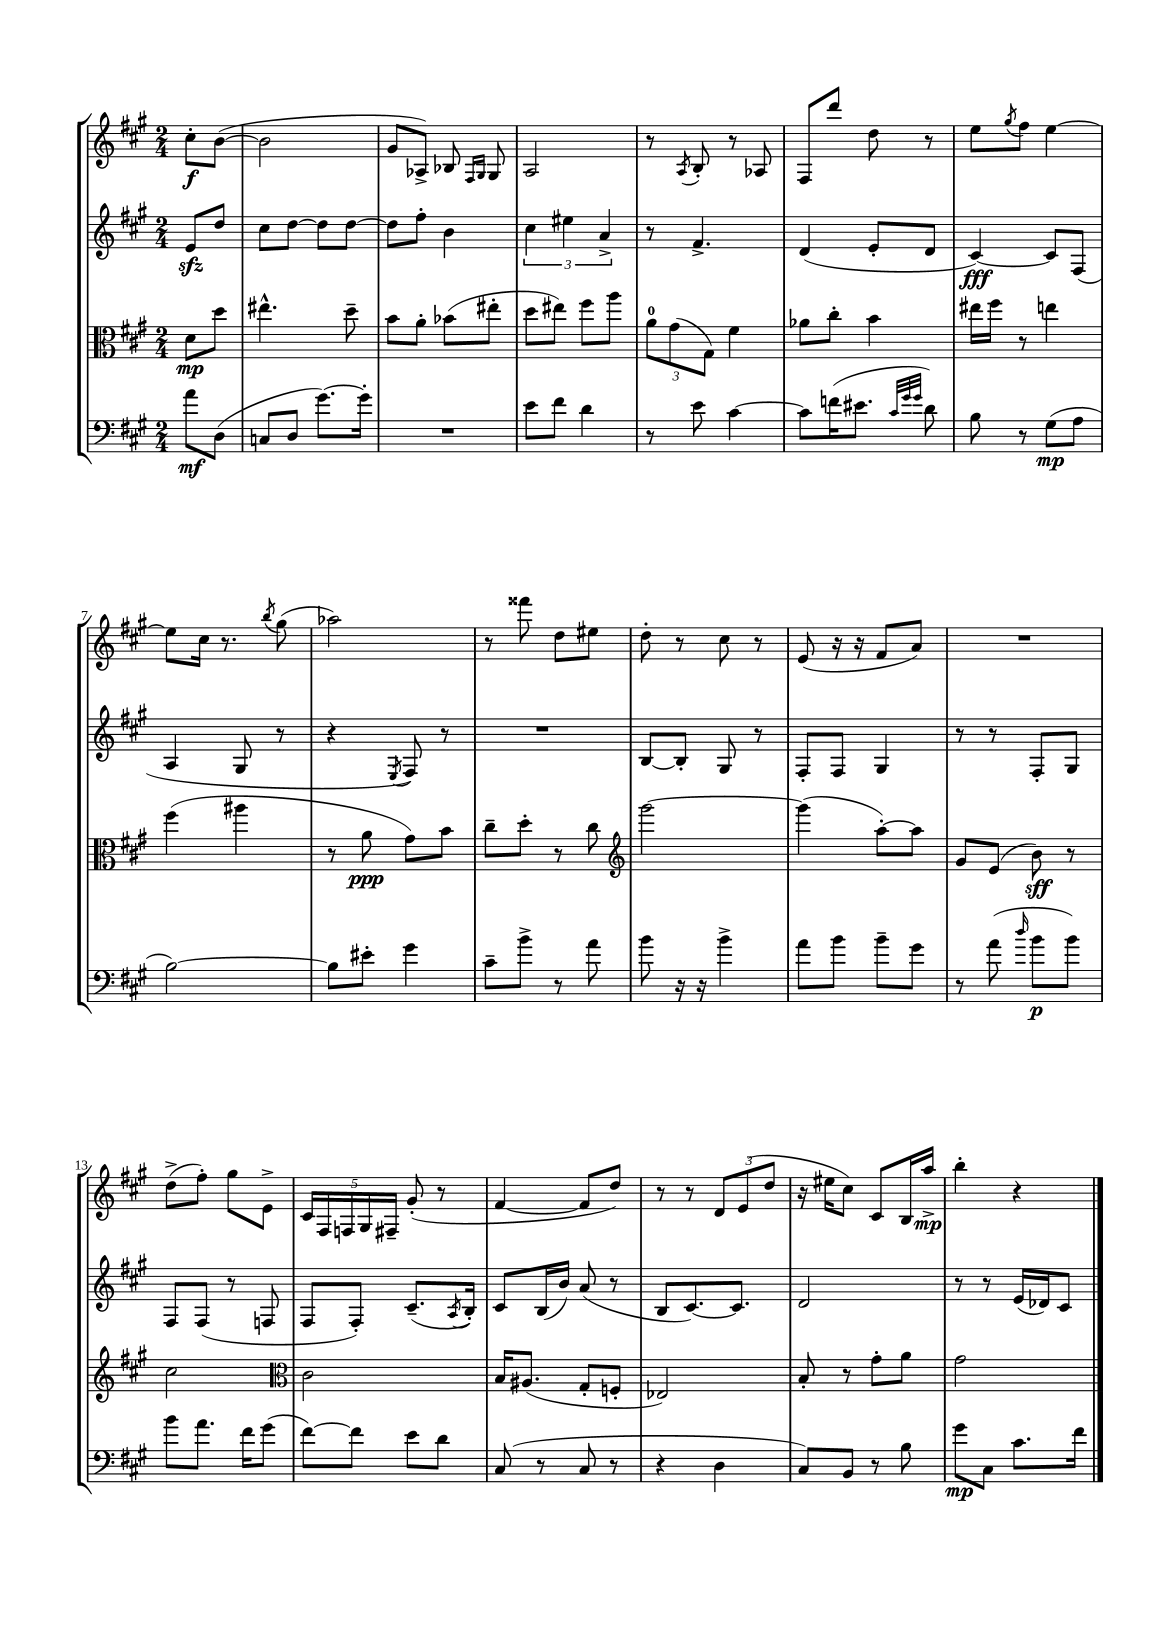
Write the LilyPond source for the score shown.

<<
\new StaffGroup <<
\new Staff = "s0" {
    \clef treble \key a \major \numericTimeSignature \time 2/4 \partial 4
    cis''8-.\f b'8~( |
    b'2 |
    gis'8 aes8->) bes8 \grace { fis16 gis16 } gis8 |
    a2 |
    r8 \acciaccatura { a8 } b8-. r8 aes8 |
    fis8 d'''8 d''8 r8 |
    e''8 \acciaccatura { gis''8 } fis''8 e''4~ |
    e''8 cis''16 r8. \acciaccatura { b''8 } gis''8( |
    aes''2) |
    r8 fisis'''8 d''8 eis''8 |
    d''8-. r8 cis''8 r8 |
    e'8( r16 r16 fis'8 a'8) |
    R2 |
    d''8->( fis''8-.) gis''8 e'8-> |
    \tuplet 5/4 { cis'16 fis16 f16 gis16 fis16-- } gis'8-.( r8 |
    fis'4~ fis'8 d''8) |
    r8 r8 \tuplet 3/2 { d'8 e'8( d''8 } |
    r16 eis''16 cis''8) cis'8 b16 a''16->\mp |
    b''4-. r4 \bar "|." |
}
\new Staff = "s1" {
    \clef treble \key a \major \numericTimeSignature \time 2/4 \partial 4
    e'8\sfz d''8 |
    cis''8 d''8~ d''8 d''8~ |
    d''8 fis''8-. b'4 |
    \tuplet 3/2 { cis''4 eis''4 a'4-> } |
    r8 fis'4.-> |
    d'4( e'8-. d'8 |
    cis'4~\fff) cis'8 fis8( |
    a4 gis8 r8 |
    r4 \acciaccatura { e8 } fis8) r8 |
    R2 |
    b8~ b8-. gis8 r8 |
    fis8-. fis8 gis4 |
    r8 r8 fis8-. gis8 |
    fis8 fis8( r8 f8 |
    fis8 fis8-.) cis'8.--( \acciaccatura { a8 } b16-.) |
    cis'8 b16( b'16) a'8( r8 |
    b8 cis'8.~) cis'8. |
    d'2 |
    r8 r8 e'16( des'16) cis'8 \bar "|." |
}
\new Staff = "s2" {
    \clef alto \key a \major \numericTimeSignature \time 2/4 \partial 4
    d'8\mp d''8 |
    eis''4.-^ d''8-- |
    b'8 a'8-. bes'8( eis''8-. |
    d''8 eis''8) fis''8 a''8 |
    \tuplet 3/2 { a'8-0 gis'8( gis8) } fis'4 |
    aes'8 cis''8-. b'4 |
    eis''16 fis''16 r8 e''4 |
    fis''4( ais''4 |
    r8 a'8\ppp gis'8) b'8 |
    cis''8-- d''8-. r8 cis''8 |
    \clef treble gis'''2~ |
    gis'''4( a''8~-.) a''8 |
    gis'8 e'8( b'8\sff) r8 |
    cis''2 |
    \clef alto cis'2 |
    b16 ais8.( gis8-. f8-. |
    ees2) |
    b8-. r8 gis'8-. a'8 |
    gis'2 \bar "|." |
}
\new Staff = "s3" {
    \clef bass \key a \major \numericTimeSignature \time 2/4 \partial 4
    a'8\mf d8( |
    c8 d8 gis'8.~) gis'16-. |
    R2 |
    e'8 fis'8 d'4 |
    r8 e'8 cis'4~ |
    cis'8 f'16( eis'8. \grace { cis'32 gis'32 gis'32 } d'8) |
    b8 r8 gis8\mp( a8 |
    b2~) |
    b8 eis'8-. gis'4 |
    cis'8-- b'8-> r8 a'8 |
    b'8 r16 r16 b'4-> |
    a'8 b'8 b'8-- gis'8 |
    r8 a'8( \grace { d''16 } b'8\p b'8) |
    b'8 a'8. fis'16 gis'8( |
    fis'8~) fis'8 e'8 d'8 |
    cis8( r8 cis8 r8 |
    r4 d4 |
    cis8) b,8 r8 b8 |
    gis'8\mp cis8 cis'8. fis'16 \bar "|." |
}
>>
>>
